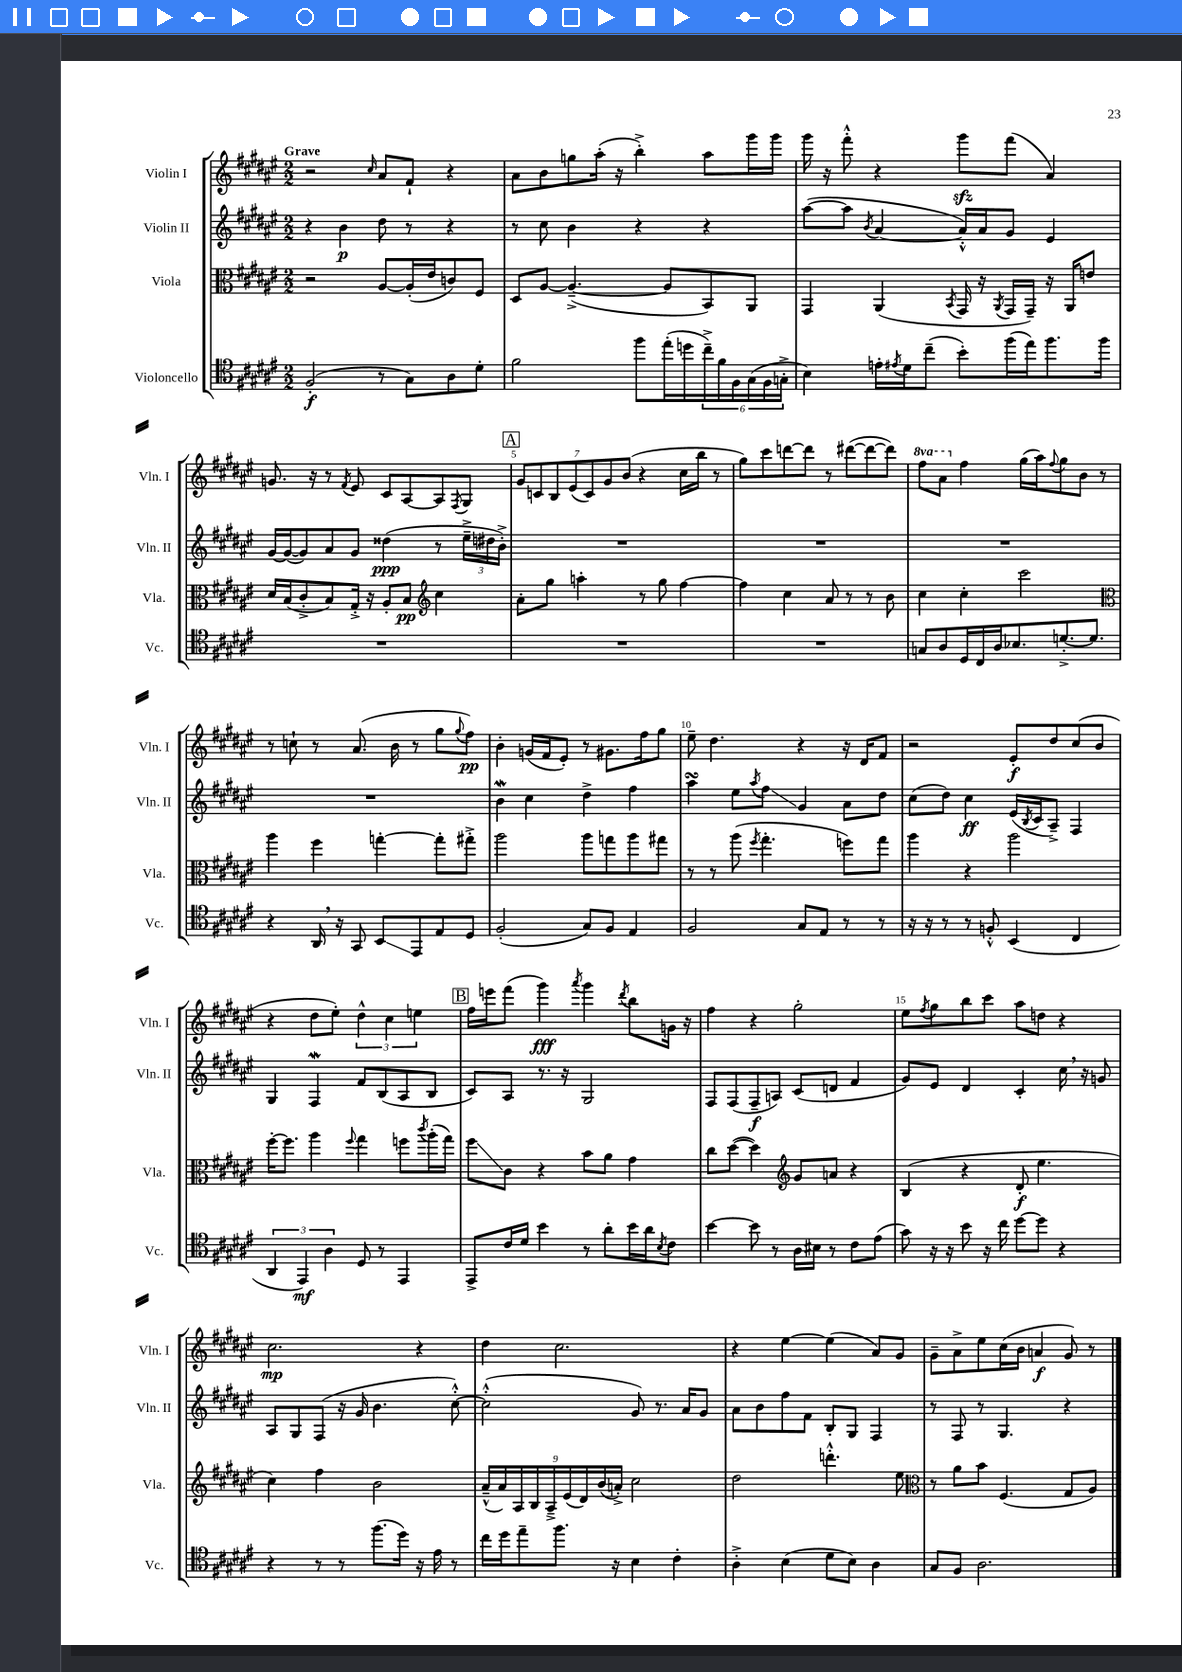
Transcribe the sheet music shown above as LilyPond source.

<<
\new StaffGroup <<
\new Staff = "s0" \with { instrumentName = "Violin I" shortInstrumentName = "Vln. I" } {
    \clef treble \key fis \major \numericTimeSignature \time 2/2 \set Staff.ottavationMarkups = #ottavation-simple-ordinals \tempo "Grave"
    r2 \grace { cis''16 } ais'8 fis'8-! r4 |
    ais'8 b'8 g''8 ais''16-.( r16 b''4-.->) ais''8 gis'''16 gis'''16 |
    gis'''16 r16 fis'''8-.-^ r4 gis'''8\sfz fis'''8( ais'4) |
    g'8. r16 r8 \acciaccatura { fis'8 } eis'8 cis'8 ais8~ ais8 \acciaccatura { fis8 } gis8 |
    \mark \markup { \box "A" } \tuplet 7/4 { gis'8 c'8 b8 eis'8( c'8) gis'8 b'8( } r4 cis''16 b''16 r8 |
    gis''8) cis'''8 d'''8~ d'''8 r8 dis'''8~( dis'''8~ dis'''8) |
    \ottava #1 fis'''8 ais''8 \ottava #0 fis''4 gis''16( ais''16) \appoggiatura { fis''8 } gis''8 b'8 r8 |
    r8 c''8-! r8 ais'8.( b'16 r8 gis''8 \appoggiatura { gis''8 } fis''8\pp) |
    b'4-. g'16( fis'16 eis'8-.) r8 gis'8. fis''16 gis''8 |
    eis''8-- dis''4. r4 r16 dis'16 fis'8 |
    r2 eis'8-.\f dis''8 cis''8( b'8 |
    r4 dis''8 eis''8-.) \tuplet 3/2 { dis''4-^ cis''4 e''4 } |
    \mark \markup { \box "B" } fis''16 e'''16 fis'''8( gis'''4\fff) \acciaccatura { ais'''8 } gis'''4 \acciaccatura { dis'''8 } b''8 g'16 r16 |
    fis''4 r4 gis''2-. |
    eis''8 \acciaccatura { fis''8 } gis''8 b''8 cis'''8 ais''8 d''8 r4 |
    cis''2.\mp r4 |
    dis''4 cis''2. |
    r4 eis''4~ eis''4( ais'8) gis'8 |
    gis'8-- ais'8-> eis''8 cis''16( b'16 a'4\f gis'8) r8 \bar "|." |
}
\new Staff = "s1" \with { instrumentName = "Violin II" shortInstrumentName = "Vln. II" } {
    \clef treble \key fis \major \numericTimeSignature \time 2/2
    r4 b'4\p dis''8 r8 r4 |
    r8 cis''8 b'4 r4 r4 |
    ais''8~( ais''8 \acciaccatura { b'8 } ais'4~ ais'16-.-^) ais'16 gis'8 eis'4 |
    gis'16~ gis'16~( gis'8) ais'8 gis'8 disis''4\ppp( r8 \tuplet 3/2 { eis''16---> dis''16 b'16-.->) } |
    \mark \markup { \box "A" } R1 |
    R1 |
    R1 |
    R1 |
    b'4\mordent cis''4 dis''4-> fis''4 |
    ais''4\turn eis''8 \acciaccatura { ais''8 } fis''8\glissando gis'4 ais'8 dis''8 |
    cis''8( dis''8) cis''4\ff eis'16( \acciaccatura { b8 } cis'16 ais8--->) fis4 |
    gis4 fis4\mordent fis'8 b8( ais8 b8 |
    \mark \markup { \box "B" } cis'8) ais8 r8. r16 gis2 |
    fis8 fis8( fis8--\f a8) cis'8( d'8 fis'4 |
    gis'8) eis'8 dis'4 cis'4-. cis''16 \breathe r16 g'8 |
    ais8 gis8 fis8( r16 gis'16 b'4. cis''8~-.-^) |
    cis''2-.-^( gis'8) r8. ais'16 gis'8 |
    ais'8 b'8 fis''8 fis'8 b8-. gis8 fis4 |
    r8 fis8 r8 gis4. r4 \bar "|." |
}
\new Staff = "s2" \with { instrumentName = "Viola" shortInstrumentName = "Vla." } {
    \clef alto \key fis \major \numericTimeSignature \time 2/2
    r2 ais8~ ais16-.( eis'16 c'8) fis8 |
    dis8 ais8~ ais4.~--->( ais8 b,8) ais,8 |
    gis,4 ais,4( \acciaccatura { b,8 } gis,16 r16 \acciaccatura { ais,8 } gis,16 gis,16--) r16 ais,16 e'8 |
    dis'16 b16( cis'8-.-> b8) gis16-.-> r16 ais8-. b8\pp \clef treble cis''4 |
    \mark \markup { \box "A" } ais'8-. gis''8 a''4-. r8 gis''8 fis''4~ |
    fis''4 cis''4 ais'8 r8 r8 b'8 |
    cis''4 cis''4-. cis'''2 |
    \clef alto ais''4 fis''4 g''4~-. g''8-. gis''8-.-> |
    ais''2 ais''8 g''8 ais''8 gis''8 |
    r8 r8 ais''8( \acciaccatura { fis''8 } gis''4.-. f''8) gis''8 |
    ais''4 r4 ais''2 |
    fis''16~-. fis''8. ais''4 \appoggiatura { fis''8 } gis''4 f''8 \acciaccatura { cis'''8 } ais''16-.( gis''16) |
    \mark \markup { \box "B" } fis''8\glissando cis'8 r4 b'8 ais'8 gis'4 |
    cis''8 dis''8~( dis''4) \clef treble gis'8 a'8 r4 |
    b4( r4 dis'8-.\f eis''4. |
    cis''4) fis''4 b'2 |
    \tuplet 9/8 { ais'16---^( ais'16) ais16 b16 ais16---> eis'16( dis'16) b'16( a'16-.->) } cis''2 |
    dis''2 d'''4.-.-^ eis''8 |
    \clef alto r8 ais'8 b'8 fis4.( gis8 ais8) \bar "|." |
}
\new Staff = "s3" \with { instrumentName = "Violoncello" shortInstrumentName = "Vc." } {
    \clef tenor \key fis \major \numericTimeSignature \time 2/2
    fis2-.\f( r8 gis8) ais8 dis'8-. |
    fis'2 fis''8 eis''16-.( d''16 \tuplet 6/4 { cis''16--->) fis'16 fis16 gis16( fis16 g16-.-> } |
    b4) e'16-. \acciaccatura { eis'8 } dis'16 cis''8--( b'8-.) fis''16( eis''16) fis''8. fis''16 |
    R1 |
    \mark \markup { \box "A" } R1 |
    R1 |
    g8 ais8 dis16 cis16 ais16 bes8. d'8.~-.-> d'8. |
    r4 ais,16 \breathe r16 gis,8 b,8\glissando eis,8 eis8 dis8 |
    fis2-.( gis8) fis8 eis4 |
    fis2 gis8 eis8 r8 r8 |
    r16 r16 r8 r8 f8-.-^ b,4( cis4 |
    \tuplet 3/2 { ais,4 eis,4\mf) ais4 } dis8 r8 eis,4 |
    \mark \markup { \box "B" } eis,8-> cis'16 dis'16 b'4 r8 ais'8-. b'16 ais'16 \acciaccatura { b8 } cis'8 |
    b'4~ b'8 r8 ais16 bis16 r8 cis'8 eis'8( |
    gis'8) r16 r16 b'8 r16 cis''16 dis''8~ dis''8 r4 |
    r4 r8 r8 fis''8.( dis''16) r16 eis'16 r8 |
    cis''16 dis''16 eis''8-- fis''8. r16 b4 cis'4-. |
    ais4-.-> b4( dis'8 b8) ais4 |
    gis8 fis8 ais2. \bar "|." |
}
>>
>>
\layout { \context { \Score \override BarNumber.break-visibility = ##(#f #t #t) barNumberVisibility = #(every-nth-bar-number-visible 5) } }
